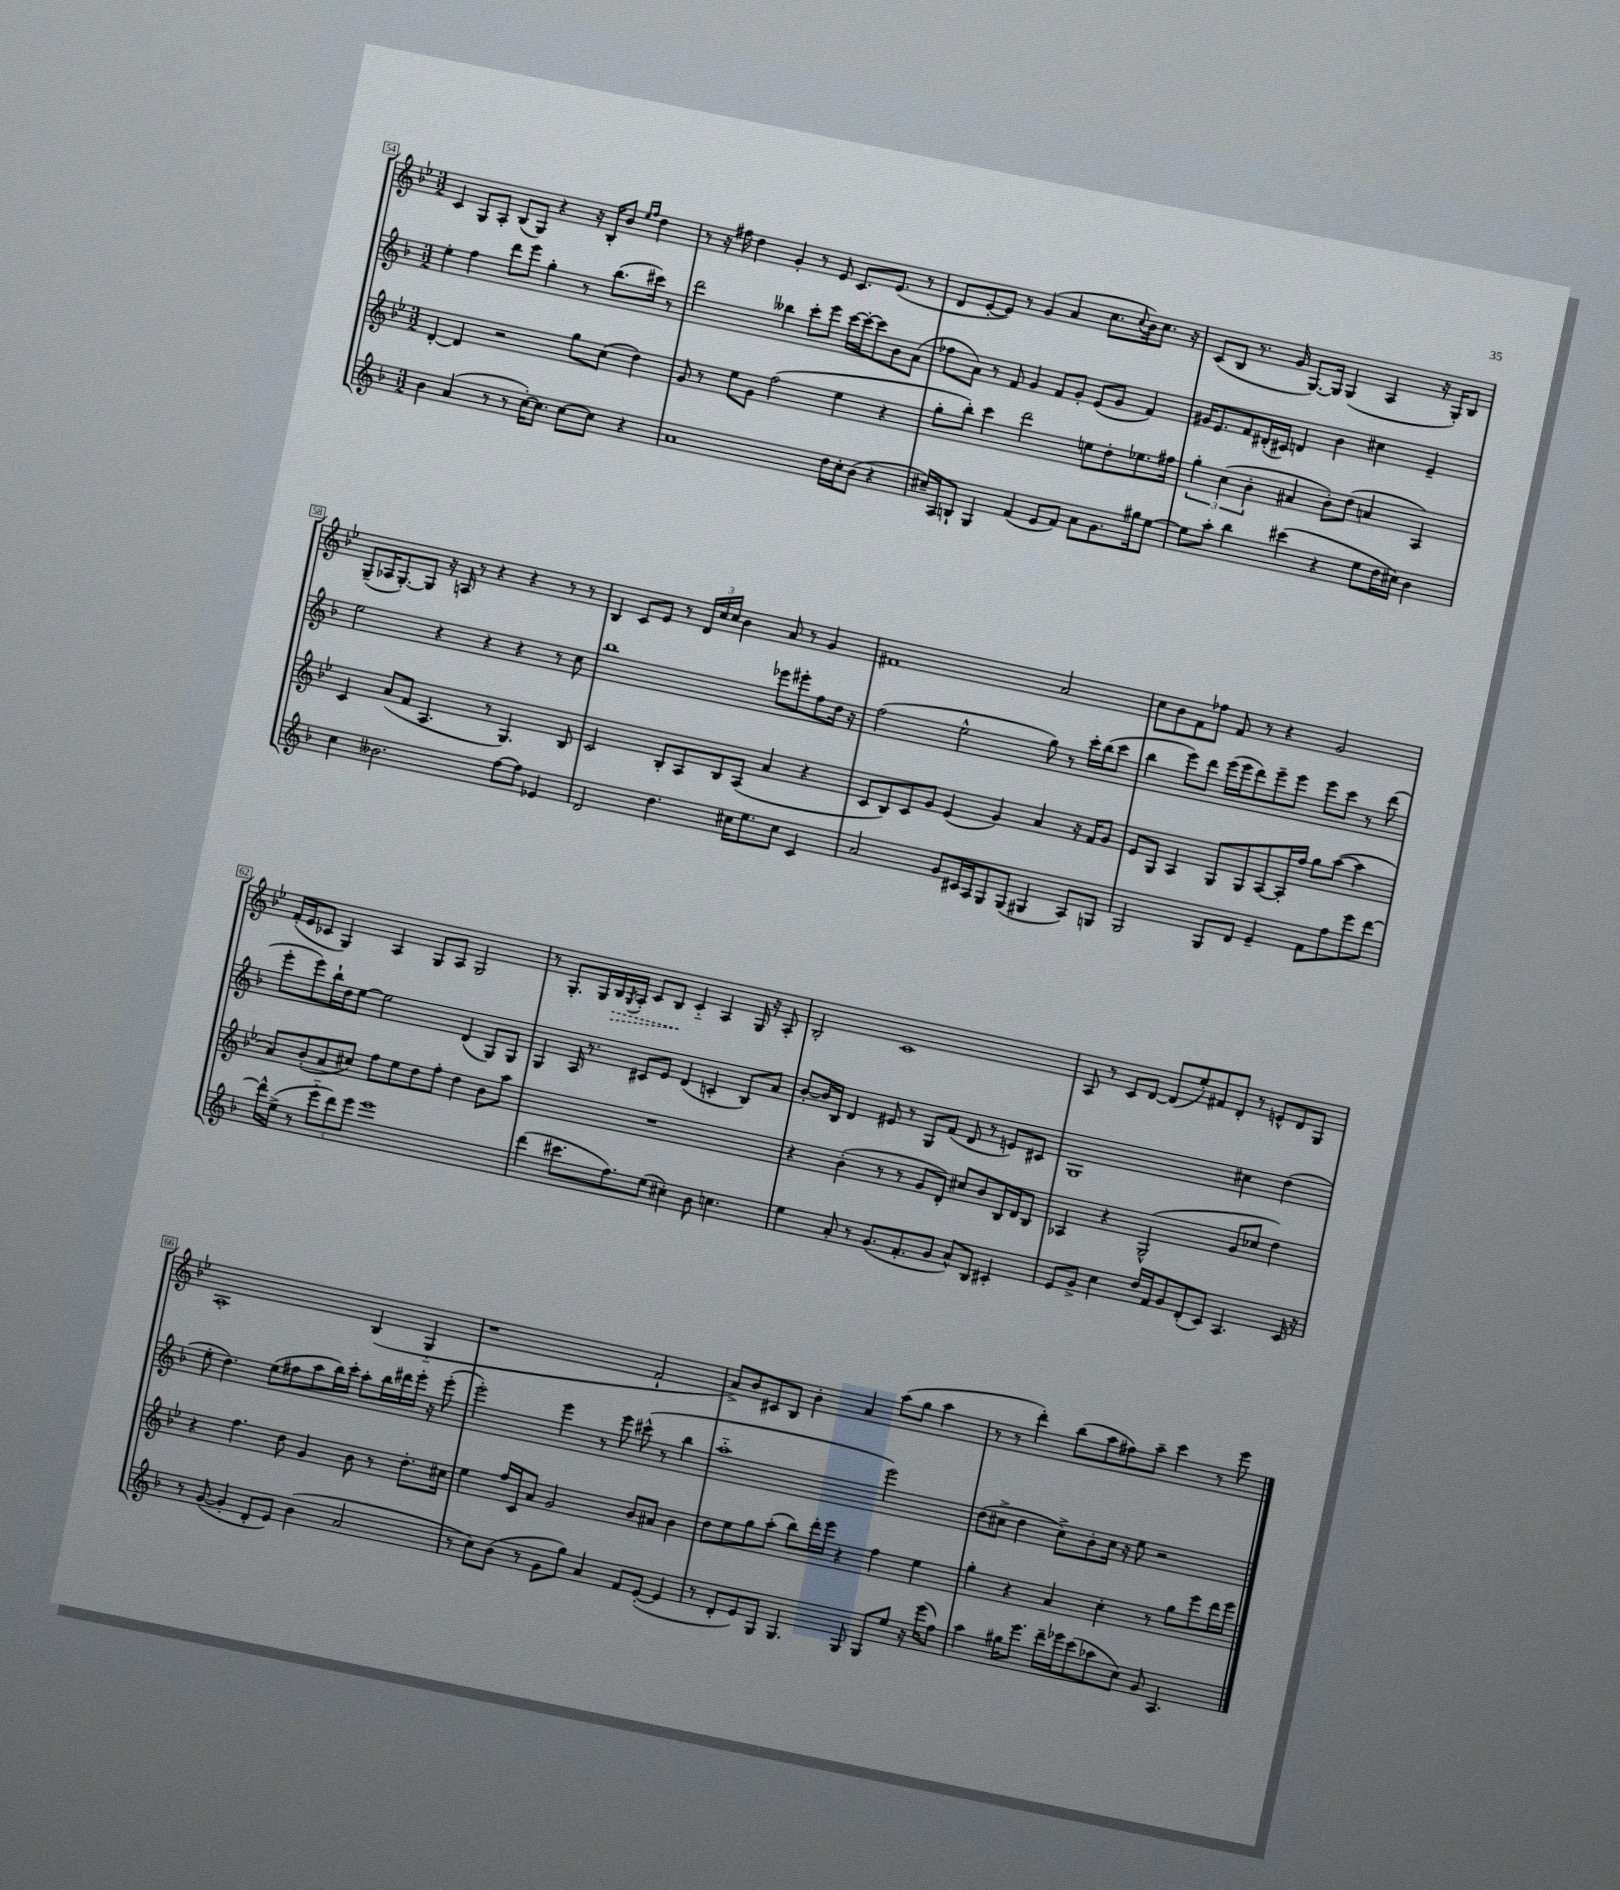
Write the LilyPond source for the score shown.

<<
\new StaffGroup <<
\new Staff = "s0" {
    \clef treble \key bes \major \numericTimeSignature \time 3/2
    c'4 g8 a8-. bes8( g8) r4 r16 bes16-. bes'8 \grace { ees''16 f''16 } d''4 |
    r8 r16 fis''16 d''4 g'4-. r8 ees'8 c'8. ees'8.( r8 |
    d'8 ees'8~-. ees'8) r8 g'4( a'4 c''8. \appoggiatura { c''8 } bes'16) c''8. r16 |
    c'8( bes8 r8. g'16 g8.~) g16 g4( a4 r16 g16-.) bes8 |
    g8--( aes16 g8.~-.) g8 r16 a16 r8 r4 r4 r8 r8 |
    bes4 c'8 ees'8 r8 \tuplet 3/2 { d'16 c''16 c''16 } bes'4 a'8 r8 g'4 |
    fis'1 a'2 |
    c''8 bes'8 f'8 fes''8 f'8 r8 r4 g'2 |
    f'16-.( ees'16 ces'8 g4) a4 g8 a8 g2 |
    r8 g8.-. g16 \once \override Hairpin.style = #'dashed-line bes16\> \acciaccatura { g8 } a16-. c'8 bes8\! c'4-_ a4 g16 r16 a8-. |
    bes2-. c'1 |
    a8 r8 c'8 d'8~ d'8( ees''8-.) fis'8 d'8-. r8 e'8-^ d'8 g8 |
    a1-. bes4( g4-_ |
    r1 f'2-! |
    a'8->) bes'8 cis'8 bes8 bes'4-. a'4 a''8( g''8 a''4 |
    r8 r8 d'''4-.) bes''8( a''8 fis''8) a''8-- c'''4 r8 ees'''8 \bar "|." |
}
\new Staff = "s1" {
    \clef treble \key f \major \numericTimeSignature \time 3/2
    e''4-. f''4 d'''8 e'''8 g''4-. r8 bes''8.( cis'''16) r8 |
    d'''2 beses''4 c'''8-. e'''8 c'''16~ c'''16~-. c'''8 bes'8 a'8( |
    fes''8 a'8) r8 f'8 g'4 f'8 g'8-. e'8( g'8 f'4) |
    gis'16 e'8. f'8 dis'16-.( cis'16) d'4 bes'4 cis''4 e'4-- |
    e''2 r4 r4 r4 r8 c''8 |
    bes''1 ees'''8 eis'''8-. f''8 d''16 r16 |
    f''2( e''2-^ g''8) r8 c'''16-. bes''16( c'''8 |
    bes''4 e'''8) d'''8 e'''16( e'''16 d'''8) e'''8-- e'''8 e'''8 c'''8 r8 d'''8( |
    e'''8-. e'''8) bes''16-! d''16 e''8~ e''2 d'4( g8) g8 |
    g4 a16 r8. cis'8 e'8 d'4( c'4-. bes8) a'8 |
    bes'8~-. bes'16 bes16 d'4 eis'8 r8 g8 f'8( d'8 r8 e'8) cis'8 |
    g1 cis''4 d''4( |
    e''8-. d''4.) e''8( fis''8 a''8 bes''16) c'''16-. a''8-. bes''16 dis'''16 e'''16-. r16 e'''8-.( |
    e'''2-.) e'''4 r8 e'''8 cis'''8-^( r8 bes''4 |
    a''1-_ e'''2) |
    d''8( cis''8-> d''4 cis''8->) bes'8-. cis''16 r16 e''8 r2 \bar "|." |
}
\new Staff = "s2" {
    \clef treble \key bes \major \numericTimeSignature \time 3/2
    d'4~-. d'4 r2 g''8 c''8( d''4) |
    g'8 r8 ees''8 g'8 f''2( ees''4 r4 |
    g''8-. bes''8-.) c'''4 d'''2 e''8 d''8-. ees''8. fis''16 |
    \tuplet 3/2 { g''4-. c''4( bes'4-. } ais'4 bes'8-.) d''8( a'4 a4) |
    c'4 a'8( f'8 a4. r8 g4.) bes8 |
    c'2 bes8-. a8 bes8 a8( a'4 r4 |
    c'8 bes8) c'8 g'8 ees'4( g'4) a'4 r16 f'16 g'8 |
    ees'8 g8 a4 g8 g8 a8~ a16-. f''16 g''8 a''8~( a''4 |
    a'8) bes'8-.( a'8 cis''8) f''8 ees''8 d''8 f''8-. d''4 bes'8 a''8 |
    R1. |
    r4 bes'4-.( r8 r8 g'8 d'8-.) cis''8 bes'8 bes16 d'16 bes8 |
    aes4 r4 g2-^( g'8 ces''8 d''4) |
    r4 f''4. d''8 g'4 bes'8 r8 d''8.-. cis''16 |
    ees''4 f''16 c'16 a'8 g'2 bes'8 ais'8 bes'4 |
    d''8 ees''8 g''8 a''8-.( bes''8) d'''16-. ees'''16 r4 f''4 ees''4 |
    g''4-. r4 a'4 c''4-. r8 g''8 ees'''8 d'''16 ees'''16 \bar "|." |
}
\new Staff = "s3" {
    \clef treble \key f \major \numericTimeSignature \time 3/2
    bes'4 a'4( r8 r8 c''16~-.) c''8. c''8~ c''8 r4 |
    a'1 d''16 c''16-. bes'8( r4 |
    cis''16--) a16 b8-! g4 f'4( e'8 f'8) a'8 g'8. gis''16 e''8~ |
    e''8 a''8-. bes''4 cis'''4( r4 e''8 d''16 cis''16) bes'4 |
    c''4 beses'2. f''8~ f''8 ees'4 |
    d'2 d''4. cis''16 e''8. cis''8 c'4 |
    a'2 g'8 cis'16 a16 g8 g8( gis4 a8) g8 |
    g2 g8 d'8 e'4-- f'8 f''8 e'''8 d'''8~ |
    d'''16-^ e''16->( r8 \tuplet 3/2 { e'''8-_ d'''8) e'''8 } e'''1 |
    d'''4( cis'''8. f''8.) e''8( cis''4-.) bes'8 c''4. |
    e''4 a'8-. r8 g'8.( f'8.-. g'8 a'8-^) bes8 cis'4-. |
    e'8 g'8-> c''4 d''16 f'16 g'8 d'8-.( c'8) a4. c'16 r16 |
    r8 g'8~( g'4-. d'8-. e'8) bes'4( a'2 |
    r8 c''8) bes'8( r8 g'8 g''8) a'4 f'8 e'8~-.( e'4 |
    r8 d'8-. e'8) g8 g4. g8 g8 e''8 r16 e'''16( f''8) |
    a''4 gis''16 e'''8. d'''16-- ees'''16 c'''8( aes''8 c''8) g'8 a4. \bar "|." |
}
>>
>>
